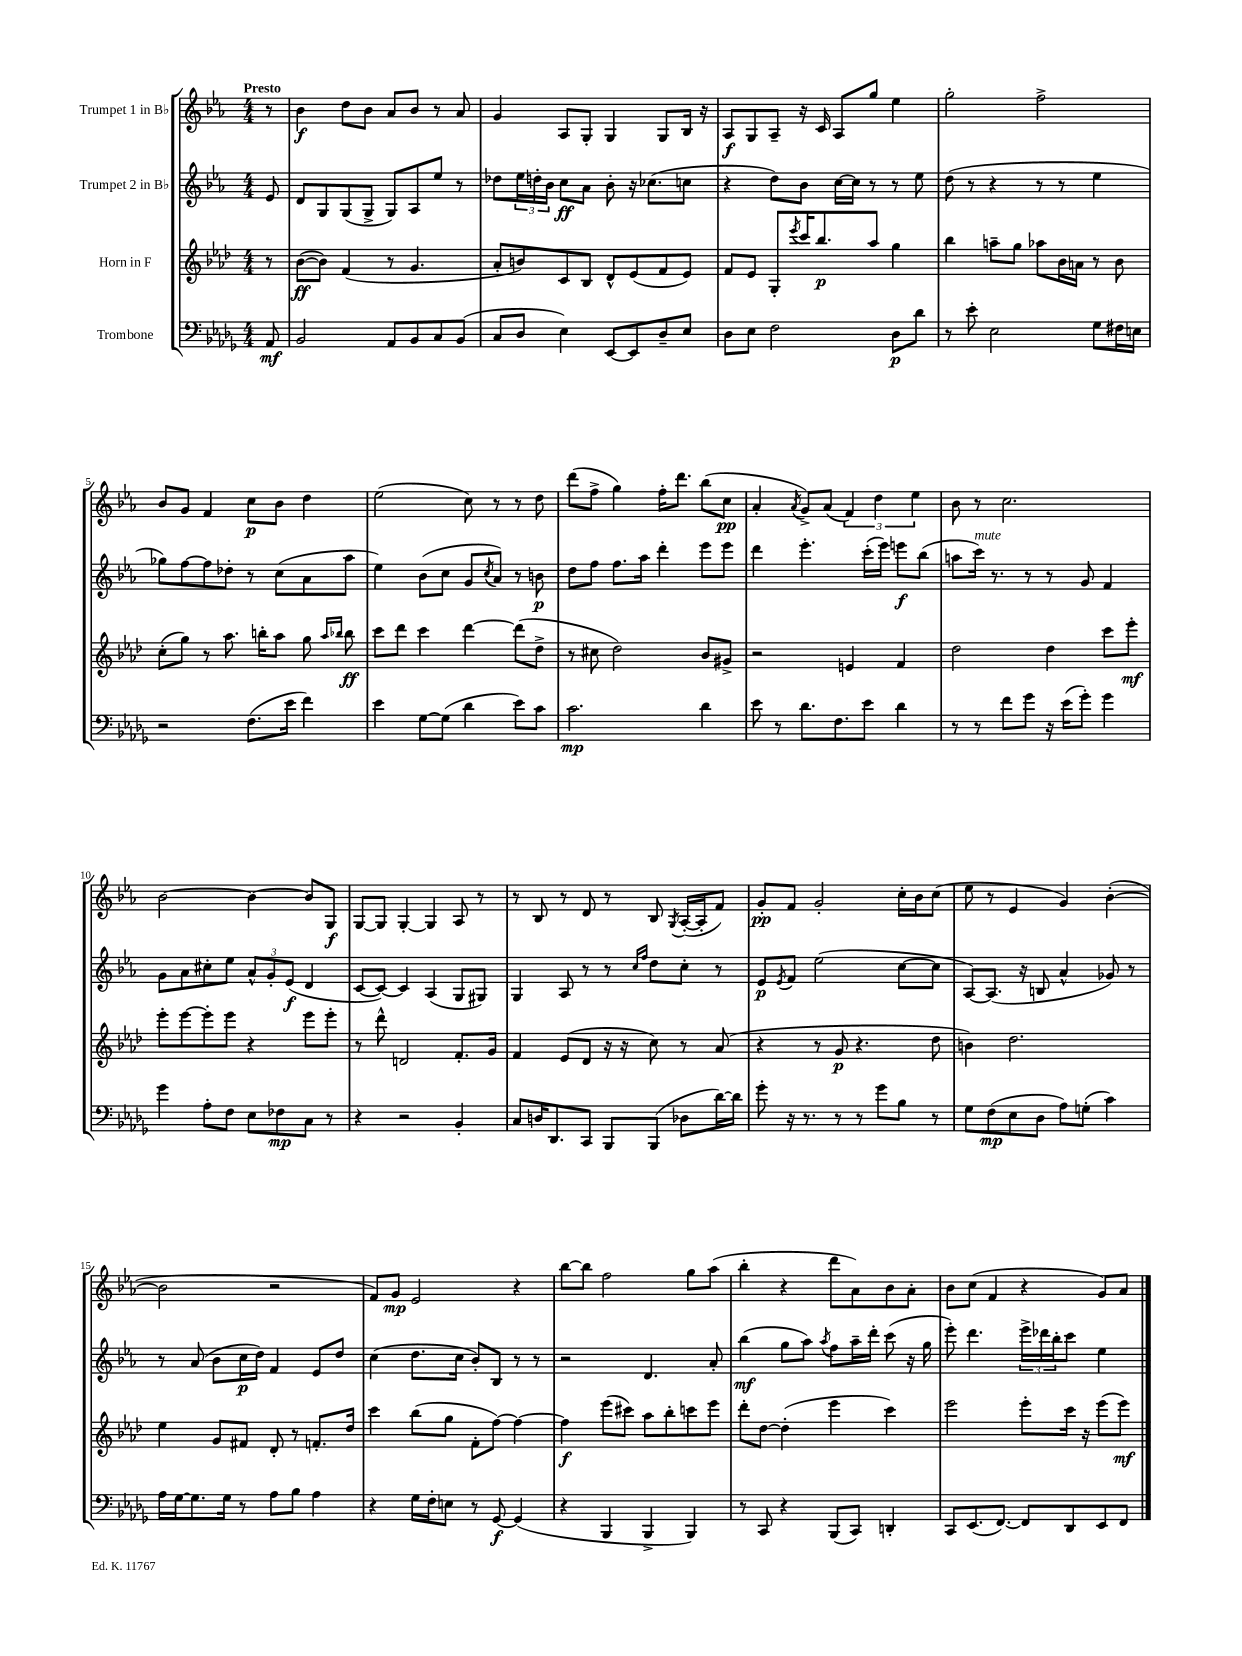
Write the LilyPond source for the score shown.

<<
\new StaffGroup <<
\new Staff = "s0" \with { instrumentName = "Trumpet 1 in Bb" } {
    \clef treble \key ees \major \numericTimeSignature \time 4/4 \partial 8 \tempo "Presto"
    r8 |
    bes'4\f d''8 bes'8 aes'8 bes'8 r8 aes'8 |
    g'4 aes8 g8-. g4 g8 bes16 r16 |
    aes8\f g8 aes8-- r16 c'16 aes8 g''8 ees''4 |
    g''2-. f''2-> |
    bes'8 g'8 f'4 c''8\p bes'8 d''4 |
    ees''2( c''8) r8 r8 d''8 |
    d'''8( f''8-> g''4) f''16-. d'''8. bes''8( c''8\pp |
    aes'4-. \acciaccatura { aes'8 } g'8->) aes'8( \tuplet 3/2 { f'4) d''4 ees''4 } |
    bes'8 r8 c''2. |
    bes'2~ bes'4~ bes'8 g8\f |
    g8~ g8 g4~-. g4 aes8 r8 |
    r8 bes8 r8 d'8 r8 bes8 \acciaccatura { g8 } aes16~-.( aes16-. f'8) |
    g'8-.\pp f'8 g'2-. c''16-. bes'16 c''8( |
    ees''8 r8 ees'4 g'4) bes'4~-.( |
    bes'2 r2 |
    f'8) g'8\mp ees'2 r4 |
    bes''8~ bes''8 f''2 g''8 aes''8( |
    bes''4-. r4 d'''8 aes'8) bes'8 aes'8-. |
    bes'8 c''8( f'4 r4 g'8) aes'8 \bar "|." |
}
\new Staff = "s1" \with { instrumentName = "Trumpet 2 in Bb" } {
    \clef treble \key ees \major \numericTimeSignature \time 4/4 \partial 8
    ees'8 |
    d'8 g8 g8( g8-> g8) aes8 ees''8 r8 |
    des''8 \tuplet 3/2 { ees''16 d''16-. bes'16 } c''8\ff aes'8 bes'8-. r16 ces''8.( c''8 |
    r4 d''8) bes'8 c''16~ c''16 r8 r8 ees''8 |
    d''8( r8 r4 r8 r8 ees''4 |
    ges''8) f''8~ f''8 des''8-. r8 c''8( aes'8 aes''8 |
    ees''4) bes'8( c''8 g'8 \acciaccatura { c''8 } aes'8) r8 b'8\p |
    d''8 f''8 f''8. aes''16 d'''4-. ees'''8 ees'''8 |
    d'''4 ees'''4.-. c'''16-.( ees'''16) e'''8\f bes''8( |
    a''8 c'''16^\markup { \italic "mute" }) r8. r8 r8 g'8 f'4 |
    g'8 aes'8 cis''8-. ees''8 \tuplet 3/2 { aes'8-^ g'8-. ees'8\f( } d'4 |
    c'8~ c'8~) c'4 aes4( g8 gis8) |
    g4 aes8 r8 r8 \grace { c''16 f''16 } d''8 c''8-. r8 |
    ees'8\p \acciaccatura { ees'8 } f'8 ees''2( c''8~ c''8 |
    aes8~) aes8.( r16 b8 aes'4-^ ges'8) r8 |
    r8 aes'8( bes'8 c''16\p d''16) f'4 ees'8 d''8 |
    c''4( d''8. c''16 bes'8-.) bes8 r8 r8 |
    r2 d'4. aes'8-. |
    bes''4\mf( g''8 aes''8) \acciaccatura { aes''8 } f''8 aes''16-- d'''16-. c'''8( r16 g''16 |
    ees'''8-.) d'''4. \tuplet 3/2 { ees'''16-> des'''16 bes''16-. } c'''8 ees''4 \bar "|." |
}
\new Staff = "s2" \with { instrumentName = "Horn in F" } {
    \clef treble \key aes \major \numericTimeSignature \time 4/4 \partial 8
    r8 |
    bes'8~\ff( bes'8) f'4( r8 g'4. |
    aes'8-. b'8) c'8 bes8 des'8-^ ees'8( f'8 ees'8) |
    f'8 ees'8 g8-. \acciaccatura { ees'''8 } c'''16 bes''8.\p aes''8 g''4 |
    bes''4 a''8-- g''8 aes''8 bes'16 a'16 r8 bes'8 |
    c''8-.( g''8) r8 aes''8. b''16-. aes''8 g''8 \grace { aes''16 bes''16 } bes''8\ff |
    c'''8 des'''8 c'''4 des'''4~ des'''8( des''8-> |
    r8 cis''8 des''2) bes'8 gis'8-> |
    r2 e'4 f'4 |
    des''2 des''4 c'''8 ees'''8-.\mf |
    ees'''8-. ees'''8~ ees'''8-. ees'''8 r4 ees'''8 ees'''8-. |
    r8 des'''8-^ d'2 f'8.-. g'16 |
    f'4 ees'8( des'8 r16 r16 c''8) r8 aes'8( |
    r4 r8 g'8\p r4. des''8 |
    b'4) des''2. |
    ees''4 g'8 fis'8 des'8-. r8 f'8.-. des''16 |
    c'''4 bes''8( g''8 f'8-. f''8~) f''4~ |
    f''4\f ees'''8( cis'''8) aes''8 bes''8-. c'''8 ees'''8 |
    des'''8-. des''8~ des''4-.( ees'''4 c'''4) |
    ees'''2 ees'''8-. c'''16 r16 ees'''8( ees'''8\mf) \bar "|." |
}
\new Staff = "s3" \with { instrumentName = "Trombone" } {
    \clef bass \key des \major \numericTimeSignature \time 4/4 \partial 8
    aes,8\mf |
    bes,2 aes,8 bes,8 c8 bes,8( |
    c8 des8 ees4) ees,8~ ees,8 des8-- ees8 |
    des8 ees8 f2 des8\p des'8 |
    r8 ees'8-. ees2 ges8 fis16 e16 |
    r2 f8.( ees'16 f'4) |
    ees'4 ges8~ ges8( des'4 ees'8) c'8 |
    c'2.\mp des'4 |
    ees'8 r8 des'8. f8. ees'8 des'4 |
    r8 r8 f'8 ges'8 r16 ees'16( ges'8-.) ges'4 |
    ges'4 aes8-. f8 ees8 fes8\mp c8 r8 |
    r4 r2 bes,4-. |
    c8 d16 des,8. c,8 bes,,8 bes,,8( des8 des'16~) des'16 |
    ges'8-. r16 r8. r8 r8 ges'8 bes8 r8 |
    ges8 f8\mp( ees8 des8 aes8) g8-.( c'4) |
    aes16 ges16~ ges8. ges16 r8 aes8 bes8 aes4 |
    r4 ges16 f16-. e8 r8 ges,8~\f ges,4( |
    r4 bes,,4 bes,,4-> bes,,4) |
    r8 c,8 r4 bes,,8( c,8) d,4-. |
    c,8 ees,8.( f,8.~) f,8 des,8 ees,8 f,8 \bar "|." |
}
>>
>>
